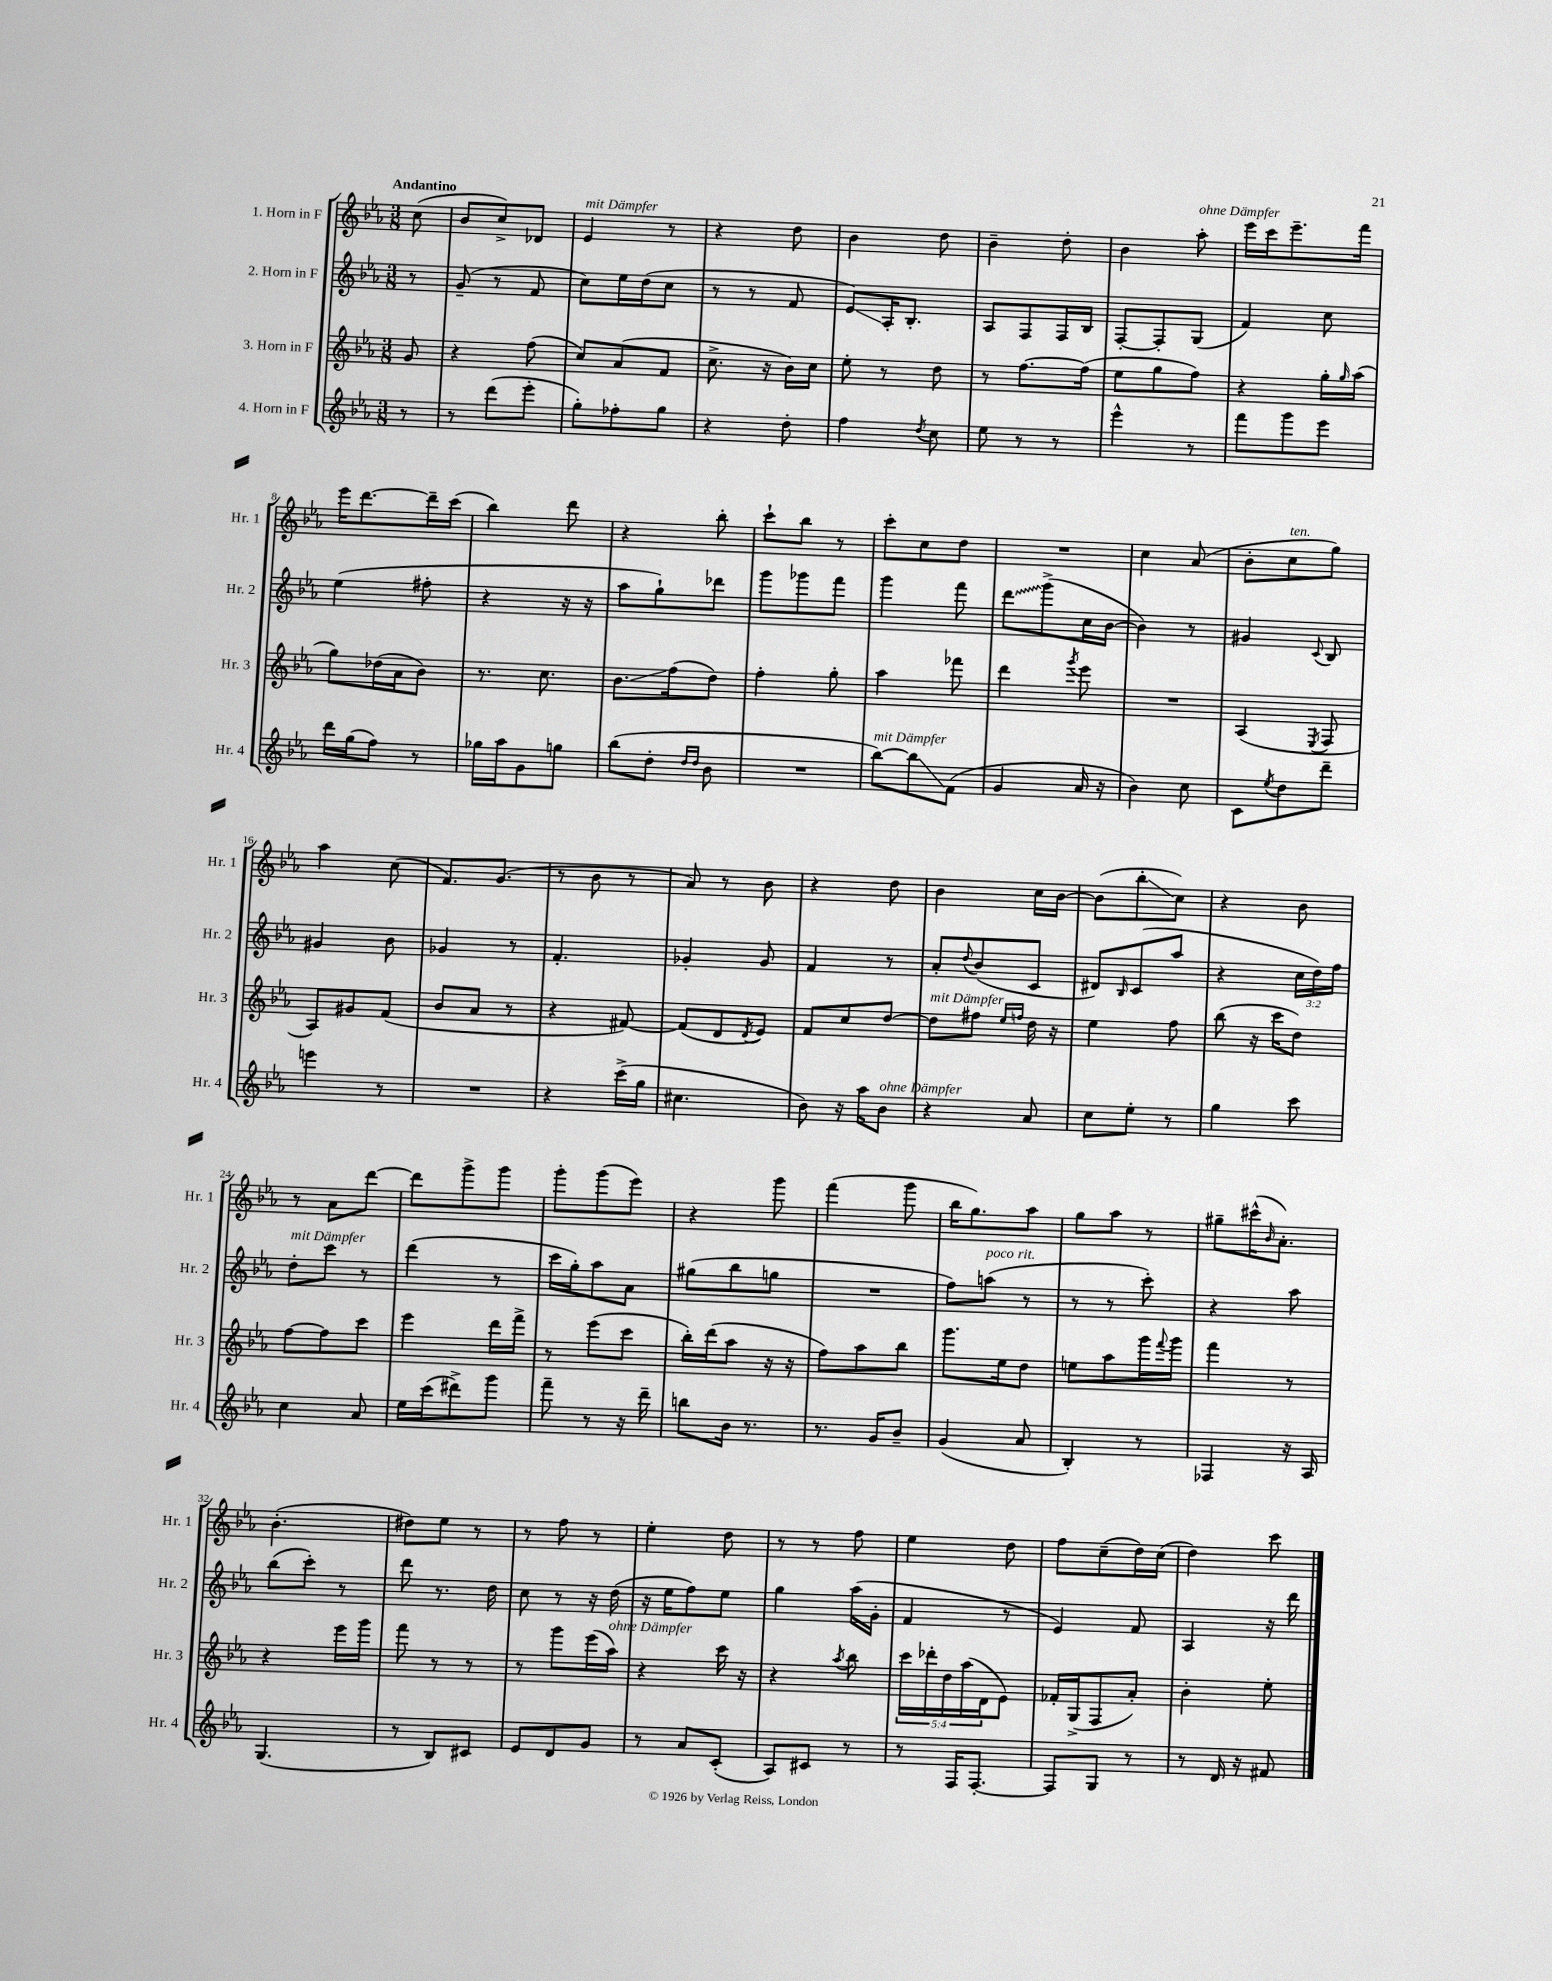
<<
\new StaffGroup <<
\new Staff = "s0" \with { instrumentName = "1. Horn in F" shortInstrumentName = "Hr. 1" } {
    \clef treble \key ees \major \numericTimeSignature \time 3/8 \partial 8 \tempo "Andantino"
    c''8( |
    bes'8 c''8->) des'8 |
    ees'4^\markup { \italic "mit Dämpfer" } r8 |
    r4 d''8 |
    bes'4 d''8 |
    bes'4-- d''8-. |
    bes'4 aes''8-.^\markup { \italic "ohne Dämpfer" } |
    ees'''16 c'''16 ees'''8.-- f'''16 |
    ees'''16 d'''8.~ d'''16-- c'''16( |
    bes''4) d'''8 |
    r4 bes''8-. |
    c'''8-! bes''8 r8 |
    c'''8-. c''8 d''8 |
    R4. |
    c''4 aes'8( |
    bes'8-. c''8^\markup { \italic "ten." } g''8) |
    aes''4 c''8( |
    f'8.) g'8.( |
    r8 bes'8 r8 |
    aes'8) r8 bes'8 |
    r4 d''8 |
    bes'4 c''16 bes'16~ |
    bes'8( bes''8-.\glissando c''8) |
    r4 bes'8 |
    r8 aes'8 d'''8~ |
    d'''8 g'''8-> g'''8 |
    g'''8-. g'''8( ees'''8) |
    r4 g'''8 |
    f'''4( g'''8 |
    bes''16 g''8.) aes''8 |
    g''8 aes''8 r8 |
    gis''8-- cis'''16-^( \grace { bes'16 } aes'8.-.) |
    bes'4.-.( |
    dis''8) ees''8 r8 |
    r8 f''8 r8 |
    ees''4-. d''8 |
    r8 r8 f''8 |
    ees''4 d''8 |
    f''8 c''8--( d''16) c''16( |
    d''4) c'''8 \bar "|." |
}
\new Staff = "s1" \with { instrumentName = "2. Horn in F" shortInstrumentName = "Hr. 2" } {
    \clef treble \key ees \major \numericTimeSignature \time 3/8 \override Staff.TupletNumber.text = #tuplet-number::calc-fraction-text \partial 8
    r8 |
    g'8--( r8 f'8 |
    c''8) ees''16 d''16( c''8 |
    r8 r8 f'8 |
    ees'8\glissando) aes16-. bes8.-. |
    aes8 f8 f16 bes16 |
    f8~-. f8-. g8( |
    f'4) c''8 |
    ees''4( fis''8-. |
    r4 r16 r16 |
    aes''8 g''8-!) des'''8 |
    g'''8 ges'''8 f'''8 |
    g'''4 f'''8 |
    \once \override Glissando.style = #'zigzag d'''8\glissando g'''8->( c''16 bes'16~ |
    bes'4) r8 |
    gis'4 \appoggiatura { c'8 } bes8 |
    gis'4 bes'8 |
    ges'4 r8 |
    f'4.-. |
    ges'4-. ges'8 |
    f'4 r8 |
    aes'8-. \appoggiatura { d''8 } bes'8( c'8 |
    dis'8) \grace { bes16 } c'8( aes''8 |
    r4 \tuplet 3/2 { c''16 d''16) f''16 } |
    d''8-.^\markup { \italic "mit Dämpfer" } c'''8 r8 |
    d'''4( r8 |
    c'''16 g''16-.) aes''8 aes'8 |
    gis''8( bes''8 g''8 |
    R4. |
    f''8) a''8^\markup { \italic "poco rit." }( r8 |
    r8 r8 c'''8-.) |
    r4 aes''8 |
    bes''8( c'''8-.) r8 |
    d'''8 r8. d''16 |
    c''8 r8 r16 d''16( |
    r16 ees''16 f''8) ees''8 |
    g''4 aes''16( g'16-. |
    f'4 r8 |
    ees'4) f'8 |
    aes4 r16 d'''16 \bar "|." |
}
\new Staff = "s2" \with { instrumentName = "3. Horn in F" shortInstrumentName = "Hr. 3" } {
    \clef treble \key ees \major \numericTimeSignature \time 3/8 \override Staff.TupletNumber.text = #tuplet-number::calc-fraction-text \partial 8
    g'8 |
    r4 f''8( |
    c''8) aes'8( f'8 |
    c''8.-> r16 bes'16) c''16 |
    ees''8-. r8 d''8 |
    r8 f''8.~ f''16( |
    ees''8 g''8 f''8) |
    r4 g''16-. \grace { g''16 } aes''16( |
    g''8) des''16( aes'16 bes'8) |
    r8. c''8. |
    bes'8.\glissando f''16( d''8) |
    f''4-. g''8-. |
    aes''4 fes'''8 |
    d'''4 \acciaccatura { g'''8 } ees'''8 |
    R4. |
    aes4( \acciaccatura { ees8 } f8 |
    aes8) gis'8 f'8( |
    bes'8 aes'8 r8 |
    r4 fis'8~) |
    fis'8( d'8 \acciaccatura { d'8 } ees'8) |
    f'8 c''8 d''8~ |
    d''8^\markup { \italic "mit Dämpfer" } fis''8 \grace { ees''16 f''16 } d''16 r16 |
    ees''4 f''8 |
    bes''8( r16 c'''16 d''8) |
    f''8~ f''8 c'''8 |
    ees'''4 d'''16 f'''16-> |
    r8 ees'''8( c'''8 |
    bes''16-.) d'''16( aes''8 r16 r16 |
    f''8) aes''8 bes''8 |
    g'''8. ees''16 d''8 |
    e''8 aes''8 g'''16 \appoggiatura { f'''8 } g'''16 |
    f'''4 r8 |
    r4 ees'''16 g'''16 |
    f'''8 r8 r8 |
    r8 g'''8 ees'''16( aes''16^\markup { \italic "ohne Dämpfer" }) |
    r4 c'''16 r16 |
    r4 \acciaccatura { aes''8 } bes''8 |
    \tuplet 5/4 { c'''16 des'''16-. d''16 aes''16( d'16 } ees'8) |
    fes'16-. g16->( f8 aes'8-.) |
    bes'4-. ees''8-. \bar "|." |
}
\new Staff = "s3" \with { instrumentName = "4. Horn in F" shortInstrumentName = "Hr. 4" } {
    \clef treble \key ees \major \numericTimeSignature \time 3/8 \partial 8
    r8 |
    r8 d'''8( ees'''8-. |
    g''8-.) fes''8-. g''8 |
    r4 d''8-. |
    f''4 \acciaccatura { d''8 } c''8 |
    ees''8 r8 r8 |
    ees'''4-^ r8 |
    f'''8 g'''8 ees'''8 |
    d'''16 g''16( f''8) r8 |
    ges''16 aes''16 g'8 g''8 |
    bes''8( d''8-. \grace { d''16 d''16 } bes'8 |
    R4. |
    bes''8~^\markup { \italic "mit Dämpfer" }) bes''8\glissando f'8( |
    g'4 aes'16 r16 |
    bes'4) c''8 |
    c'8 \acciaccatura { ees''8 } d''8 d'''8-- |
    e'''4 r8 |
    R4. |
    r4 c'''16->( g''16 |
    cis''4. |
    bes'8) r16 aes''16 bes'8^\markup { \italic "ohne Dämpfer" } |
    r4 aes'8 |
    c''8 ees''8-. r8 |
    g''4 c'''8 |
    c''4 aes'8 |
    ees''16 c'''16( dis'''8->) g'''8 |
    f'''8-- r8 r16 d'''16-- |
    b''8 bes'16 r8. |
    r8. g'16 bes'8-- |
    g'4( aes'8 |
    bes4-.) r8 |
    fes4 r16 aes16 |
    g4.( |
    r8 bes8) cis'8 |
    ees'8 d'8 g'8 |
    r8 aes'8 c'8-.( |
    aes8) cis'8 r8 |
    r8 f16 f8.~-. |
    f8 g8 r8 |
    r8 d'16 r16 fis'8 \bar "|." |
}
>>
>>
